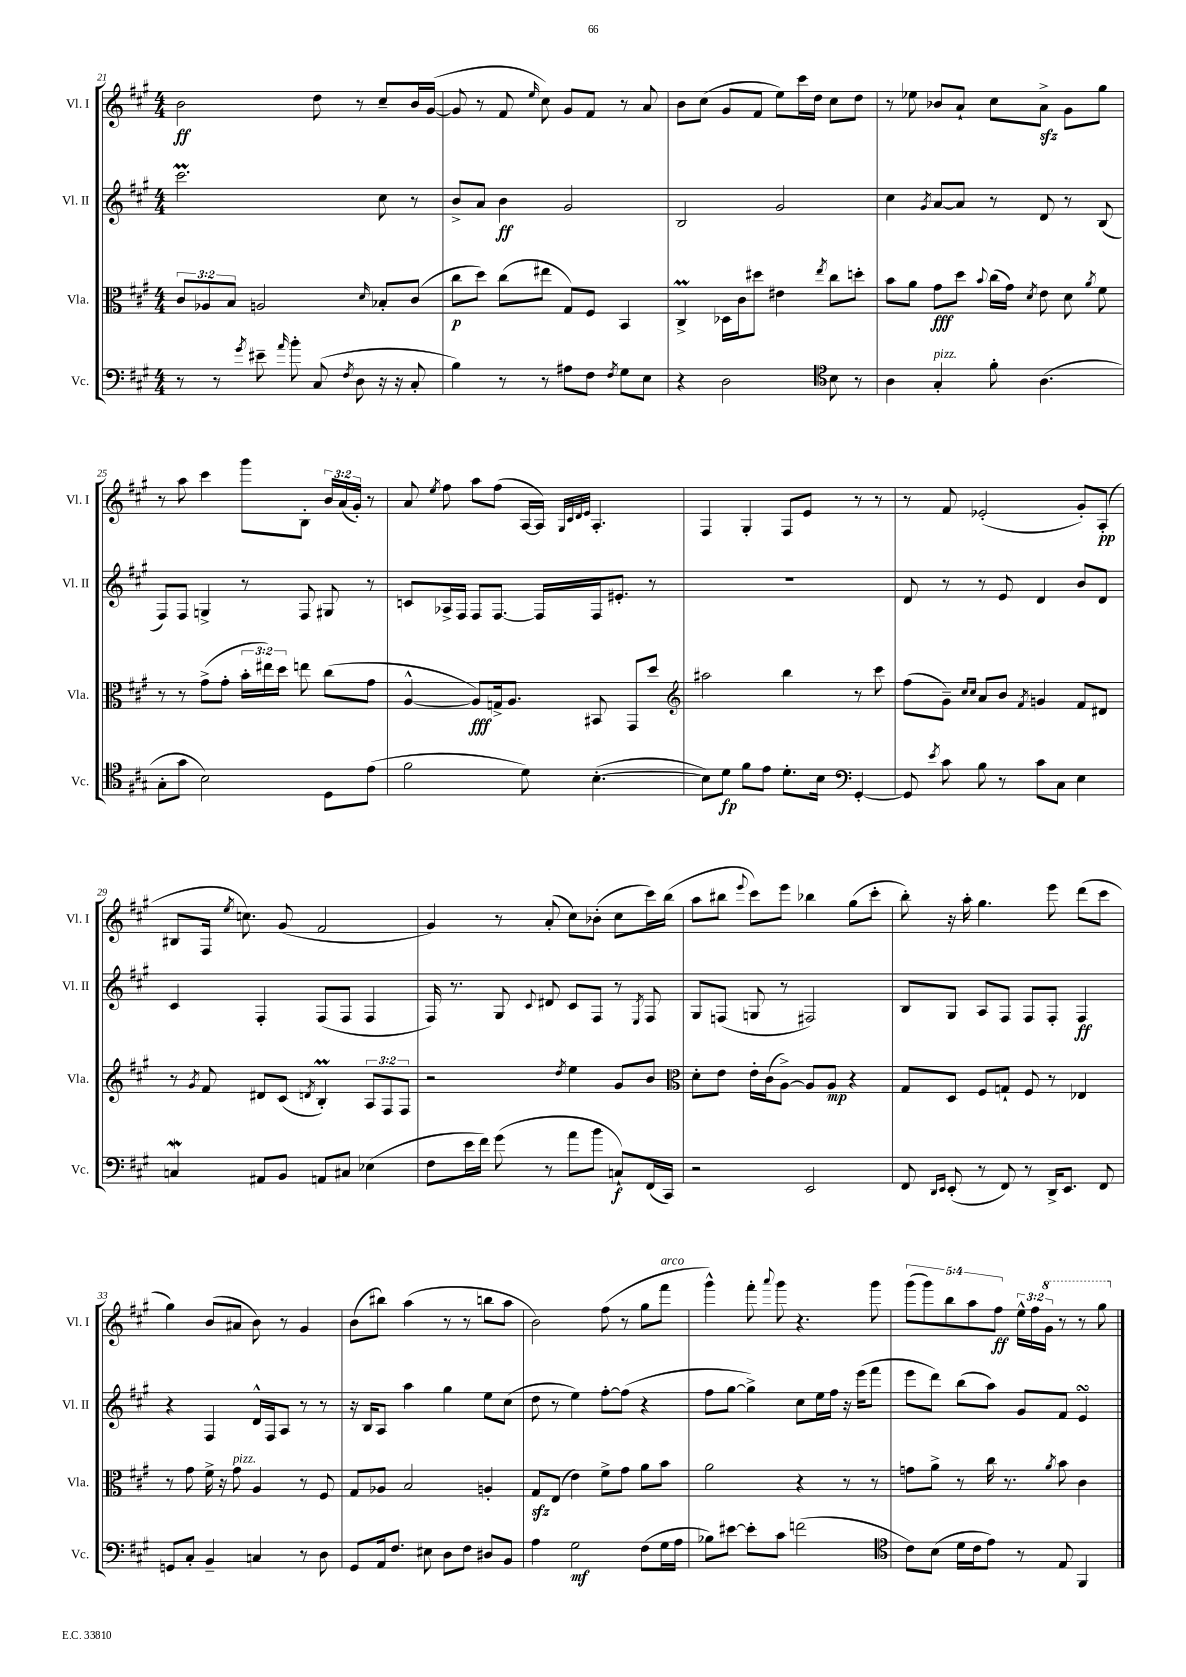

**kern	**dynam	**kern	**dynam	**kern	**dynam	**kern	**dynam
*part4	*part4	*part3	*part3	*part2	*part2	*part1	*part1
*staff4	*staff4	*staff3	*staff3	*staff2	*staff2	*staff1	*staff1
*I"Vc.	*	*I"Vla.	*	*I"Vl. II	*	*I"Vl. I	*
*I'Vc.	*	*I'Vla.	*	*I'Vl. II	*	*I'Vl. I	*
*clefF4	*	*clefC3	*	*clefG2	*	*clefG2	*
*k[f#c#g#]	*	*k[f#c#g#]	*	*k[f#c#g#]	*	*k[f#c#g#]	*
*M4/4	*	*M4/4	*	*M4/4	*	*M4/4	*
=21	=21	=21	=21	=21	=21	=21	=21
8r	.	12c#/L	.	2.ccc#m\	.	2b\	ff
.	.	12A-X/	.	.	.	.	.
8r	.	.	.	.	.	.	.
.	.	12B/J	.	.	.	.	.
8qg#/	.	.	.	.	.	.	.
8e#X~\	.	2An/	.	.	.	.	.
16qqa/	.	.	.	.	.	.	.
8b'\	.	.	.	.	.	.	.
(8C#/	.	.	.	.	.	8dd\	.
8qF#/	.	.	.	.	.	.	.
8D\	.	.	.	.	.	8r	.
.	.	16qqd/	.	.	.	.	.
16r	.	8B-X'/L	.	8cc#\	.	8cc#~/L	.
16r	.	.	.	.	.	.	.
8C#'/	.	(8c#/J	.	8r	.	16b/L	.
.	.	.	.	.	.	([16g#/JJ	.
=22	=22	=22	=22	=22	=22	=22	=22
4B\)	.	8cc#\L	p	8b^/L	.	8g#/]	.
.	.	8dd\J)	.	8a/J	.	8r	.
8r	.	(8cc#\L	.	4b\	ff	8f#/	.
.	.	.	.	.	.	16qqee/	.
8r	.	8ee#X\J	.	.	.	8cc#\)	.
8A#X\L	.	8G#/L)	.	2g#/	.	8g#/L	.
8F#\J	.	8F#/J	.	.	.	8f#/J	.
8qF#/	.	.	.	.	.	.	.
8G#\L	.	4BB/	.	.	.	8r	.
8E\J	.	.	.	.	.	8a/	.
=23	=23	=23	=23	=23	=23	=23	=23
4r	.	4C#m^/	.	2B/	.	8b\L	.
.	.	.	.	.	.	(8cc#\J	.
2D\	.	16D-X\LL	.	.	.	8g#/L	.
.	.	16c#\J	.	.	.	.	.
.	.	8dd#X\J	.	.	.	8f#/J	.
.	.	4e#X\	.	2g#/	.	8ee\L)	.
.	.	.	.	.	.	16ccc#\L	.
.	.	.	.	.	.	16dd\JJ	.
*clefC4	*	*	*	*	*	*	*
.	.	8qee/	.	.	.	.	.
8B\	.	8cc#\L	.	.	.	8cc#\L	.
8r	.	8ddn'\J	.	.	.	8dd\J	.
=24	=24	=24	=24	=24	=24	=24	=24
4A\	.	8b\L	.	4cc#\	.	8r	.
.	.	8a\J	.	.	.	8ee-X\	.
.	.	.	.	8qg#/	.	.	.
!LO:TX:a:i:t=pizz.	!	!	!	!	!	!	!
4G#'/	.	8g#\L	fff	[8a/L	.	8b-X/L	.
.	.	8dd\J	.	8a/J]	.	8a`/J	.
.	.	8qqb/	.	.	.	.	.
8f#'\	.	(16cc#\LL	.	8r	.	8cc#\L	.
.	.	16g#\JJ)	.	.	.	.	.
.	.	8qd/	.	.	.	.	.
(4.A\	.	8e\	.	8d/	.	8azz^\J	.
.	.	8d\	.	8r	.	8g#\L	.
.	.	8qa/	.	.	.	.	.
.	.	8f#\	.	(8B/	.	8gg#\J	.
!!LO:LB:g=z
=25	=25	=25	=25	=25	=25	=25	=25
8G#'\L	.	8r	.	8F#/L)	.	8r	.
8g#\J	.	8r	.	8F#/J	.	8aa\	.
2B\)	.	(8g#^\L	.	4Gn^/	.	4ccc#\	.
.	.	8g#'\J	.	.	.	.	.
.	.	24b'\LL	.	8r	.	8ggg#\L	.
.	.	24ee#X\)	.	.	.	.	.
.	.	24dd\JJ	.	.	.	.	.
.	.	8een\	.	8F#/	.	8B'\J	.
8D\L	.	(8cc#\L	.	8G#X/	.	24b/LL	.
.	.	.	.	.	.	(24a/	.
.	.	.	.	.	.	24g#'/JJ)	.
(8e\J	.	8g#\J	.	8r	.	8r	.
=26	=26	=26	=26	=26	=26	=26	=26
2f#\	.	[4A^^/	.	8cn/L	.	8a/	.
.	.	.	.	.	.	8qee/	.
.	.	.	.	16A-X^/L	.	8ff#\	.
.	.	.	.	16F#/JJ	.	.	.
.	.	8A/L])	fff	8F#/L	.	8aa\L	.
.	.	16Gn^/k	.	[8.F#/J	.	(8ff#\J	.
.	.	8.A/J	.	.	.	.	.
8d\)	.	.	.	.	.	[16A/LL	.
.	.	.	.	16F#/LL]	.	16A/JJ])	.
.	.	.	.	.	.	32qqG#/LLL	.
.	.	.	.	.	.	32qqc#/	.
.	.	.	.	.	.	32qqd/	.
.	.	.	.	.	.	32qqe/JJJ	.
([4.B'\	.	8BB#X/	.	16F#/J	.	4.A'/	.
.	.	.	.	8.e#X'/J	.	.	.
.	.	8GG#/L	.	.	.	.	.
.	.	8dd/J	.	8r	.	.	.
=27	=27	=27	=27	=27	=27	=27	=27
*	*	*clefG2	*	*	*	*	*
8B\L])	.	2aa#X\	.	1r	.	4F#/	.
8d\J	fp	.	.	.	.	.	.
8f#\L	.	.	.	.	.	4G#'/	.
8e\J	.	.	.	.	.	.	.
8.d'\L	.	4bb\	.	.	.	8F#/L	.
.	.	.	.	.	.	8e/J	.
16B\Jk	.	.	.	.	.	.	.
*clefF4	*	*	*	*	*	*	*
[4GG#'/	.	8r	.	.	.	8r	.
.	.	8ccc#\	.	.	.	8r	.
=28	=28	=28	=28	=28	=28	=28	=28
8GG#/]	.	(8ff#\L	.	8d/	.	8r	.
8qe/	.	.	.	.	.	.	.
8c#\	.	8g#~\J)	.	8r	.	8f#/	.
.	.	16qqcc#/LL	.	.	.	.	.
.	.	16qqcc#/JJ	.	.	.	.	.
8B\	.	8a/L	.	8r	.	(2e-X'/	.
8r	.	8b/J	.	8e/	.	.	.
.	.	8qf#/	.	.	.	.	.
8c#\L	.	4gn/	.	4d/	.	.	.
8C#\J	.	.	.	.	.	.	.
4E\	.	8f#/L	.	8b/L	.	8g#'/L)	.
.	.	8d#X/J	.	8d/J	.	(8A'/J	pp
!!LO:LB:g=z
=29	=29	=29	=29	=29	=29	=29	=29
4Cnw/	.	8r	.	4c#/	.	8B#X/L	.
.	.	8qg#/	.	.	.	.	.
.	.	8f#/	.	.	.	16F#/Jk	.
.	.	.	.	.	.	8qee/	.
.	.	.	.	.	.	8.ccn\)	.
8AA#X/L	.	8d#X/L	.	4F#'/	.	.	.
8BB/J	.	(8c#/J	.	.	.	(8g#/	.
.	.	8qdn/	.	.	.	.	.
8AAn/L	.	4BM'/)	.	(8F#/L	.	2f#/	.
8C#X/J	.	.	.	8F#/J	.	.	.
(4E-X\	.	12A/L	.	4F#/	.	.	.
.	.	12F#/	.	.	.	.	.
.	.	12F#/J	.	.	.	.	.
=30	=30	=30	=30	=30	=30	=30	=30
8F#\L	.	2r	.	16F#/)	.	4g#/)	.
.	.	.	.	8.r	.	.	.
16e\L	.	.	.	.	.	.	.
16f#\JJ)	.	.	.	.	.	.	.
(8g#\	.	.	.	8G#/	.	8r	.
.	.	.	.	8qqc#/	.	.	.
8r	.	.	.	8d#X/	.	(8a'/	.
.	.	8qdd/	.	.	.	.	.
8a\L	.	4ee\	.	8c#/L	.	8cc#\L)	.
8b\J	.	.	.	8F#/J	.	(8b-X'\J	.
8Cn`/L)	f	8g#/L	.	8r	.	8cc#\L	.
.	.	.	.	8qE/	.	.	.
(16FF#/L	.	8b/J	.	8F#/	.	16ccc#\L)	.
16CC#/JJ)	.	.	.	.	.	(16bb\JJ	.
=31	=31	=31	=31	=31	=31	=31	=31
*	*	*clefC3	*	*	*	*	*
2r	.	8d'\L	.	8G#/L	.	8aa\L	.
.	.	8e\J	.	(8Fn/J	.	8bb#X\J	.
.	.	.	.	.	.	8qqeee/	.
.	.	16e'\LL	.	8Gn/	.	8ccc#\L)	.
.	.	(16c#\J	.	.	.	.	.
.	.	[8A^\J)	.	8r	.	8eee\J	.
2EE/	.	8A/L]	.	2F#X/)	.	4bb-X\	.
.	.	8A/J	mp	.	.	.	.
.	.	4r	.	.	.	(8gg#\L	.
.	.	.	.	.	.	8ccc#'\J	.
=32	=32	=32	=32	=32	=32	=32	=32
8FF#/	.	8G#/L	.	8B/L	.	8bb'\)	.
16qqDD/LL	.	.	.	.	.	.	.
16qqEE/JJ	.	.	.	.	.	.	.
(8EE'/	.	8D/J	.	8G#/J	.	16r	.
.	.	.	.	.	.	16aa'\	.
8r	.	8F#/L	.	8A/L	.	4.gg#\	.
8FF#/)	.	8Gn`/J	.	8F#/J	.	.	.
8r	.	8F#/	.	8F#/L	.	.	.
16DD^/KL	.	8r	.	8F#'/J	.	8eee\	.
8.EE/J	.	.	.	.	.	.	.
.	.	4E-X/	.	4F#/	ff	(8ddd\L	.
8FF#/	.	.	.	.	.	8ccc#\J	.
!!LO:LB:g=z
=33	=33	=33	=33	=33	=33	=33	=33
8GGn/L	.	8r	.	4r	.	4gg#\)	.
8C#'/J	.	8g#\	.	.	.	.	.
4BB~/	.	16f#^\	.	4F#/	.	(8b/L	.
.	.	16r	.	.	.	.	.
!	!	!LO:TX:a:i:t=pizz.	!	!	!	!	!
.	.	8g#\	.	.	.	8a#X/J	.
4Cn/	.	4A/	.	16d^^/LL	.	8b\)	.
.	.	.	.	16F#/J	.	.	.
.	.	.	.	8A/J	.	8r	.
8r	.	8r	.	8r	.	4g#/	.
8D\	.	8F#/	.	8r	.	.	.
=34	=34	=34	=34	=34	=34	=34	=34
8GG#/L	.	8G#/L	.	16r	.	(8b\L	.
.	.	.	.	16B/KL	.	.	.
16AA/k	.	8A-X/J	.	8A/J	.	8bb#X\J)	.
8.F#/J	.	.	.	.	.	.	.
.	.	2B/	.	4aa\	.	(4aa\	.
8E#X\	.	.	.	.	.	.	.
8D\L	.	.	.	4gg#\	.	8r	.
8F#\J	.	.	.	.	.	8r	.
8D#X/L	.	4An'/	.	8ee\L	.	8bbn\L	.
8BB/J	.	.	.	(8cc#\J	.	8aa\J	.
=35	=35	=35	=35	=35	=35	=35	=35
4A\	.	8G#zz/L	.	8dd\	.	2b\)	.
.	.	(8E/J	.	8r	.	.	.
2G#\	mf	4e\)	.	4ee\)	.	.	.
.	.	8f#^\L	.	[8ff#'\L	.	(8ff#\	.
.	.	8g#\J	.	(8ff#\J]	.	8r	.
(8F#\L	.	8a\L	.	4r	.	8gg#\L	.
!	!	!	!	!	!	!LO:TX:a:i:t=arco	!
16G#\L	.	8b\J	.	.	.	8fff#\J	.
16A\JJ	.	.	.	.	.	.	.
=36	=36	=36	=36	=36	=36	=36	=36
8B-X\L)	.	2a\	.	8ff#\L	.	4ggg#^^\)	.
[8e#X\J	.	.	.	[8gg#\J	.	.	.
8e#'\L]	.	.	.	4gg#^\])	.	8fff#'\	.
.	.	.	.	.	.	8qqaaa/	.
8c#\J	.	.	.	.	.	8ggg#\	.
(2fn\	.	4r	.	8cc#\L	.	4.r	.
.	.	.	.	16ee\L	.	.	.
.	.	.	.	16ff#\JJ	.	.	.
.	.	8r	.	16r	.	.	.
.	.	.	.	(16eee\KL	.	.	.
.	.	8r	.	8fff#\J	.	8ggg#\	.
=37	=37	=37	=37	=37	=37	=37	=37
*clefC4	*	*	*	*	*	*	*
8c#\L)	.	8gn\L	.	8eee\L	.	(10ggg#\L	.
.	.	.	.	.	.	10ggg#\)	.
(8B\J	.	8a^\J	.	8ddd\J)	.	.	.
.	.	.	.	.	.	10bb\	.
16d\LL	.	8r	.	(8bb\L	.	.	.
.	.	.	.	.	.	10aa\	.
16c#\J	.	.	.	.	.	.	.
8e\J)	.	16cc#\	.	8aa\J)	.	.	.
.	.	.	.	.	.	10ff#\J	ff
.	.	8.r	.	.	.	.	.
8r	.	.	.	8g#/L	.	24ee^^\LL	.
.	.	.	.	.	.	24ff#\	.
*	*	*	*	*	*	*8va	*
.	.	.	.	.	.	24gg#\JJ	.
.	.	8qa/	.	.	.	.	.
8E/	.	8b\	.	8f#/J	.	8r	.
4FF#/	.	4c#\	.	4esSSS/	.	8r	.
.	.	.	.	.	.	8ggg#\	.
*	*	*	*	*	*	*X8va	*
==	==	==	==	==	==	==	==
*-	*-	*-	*-	*-	*-	*-	*-
